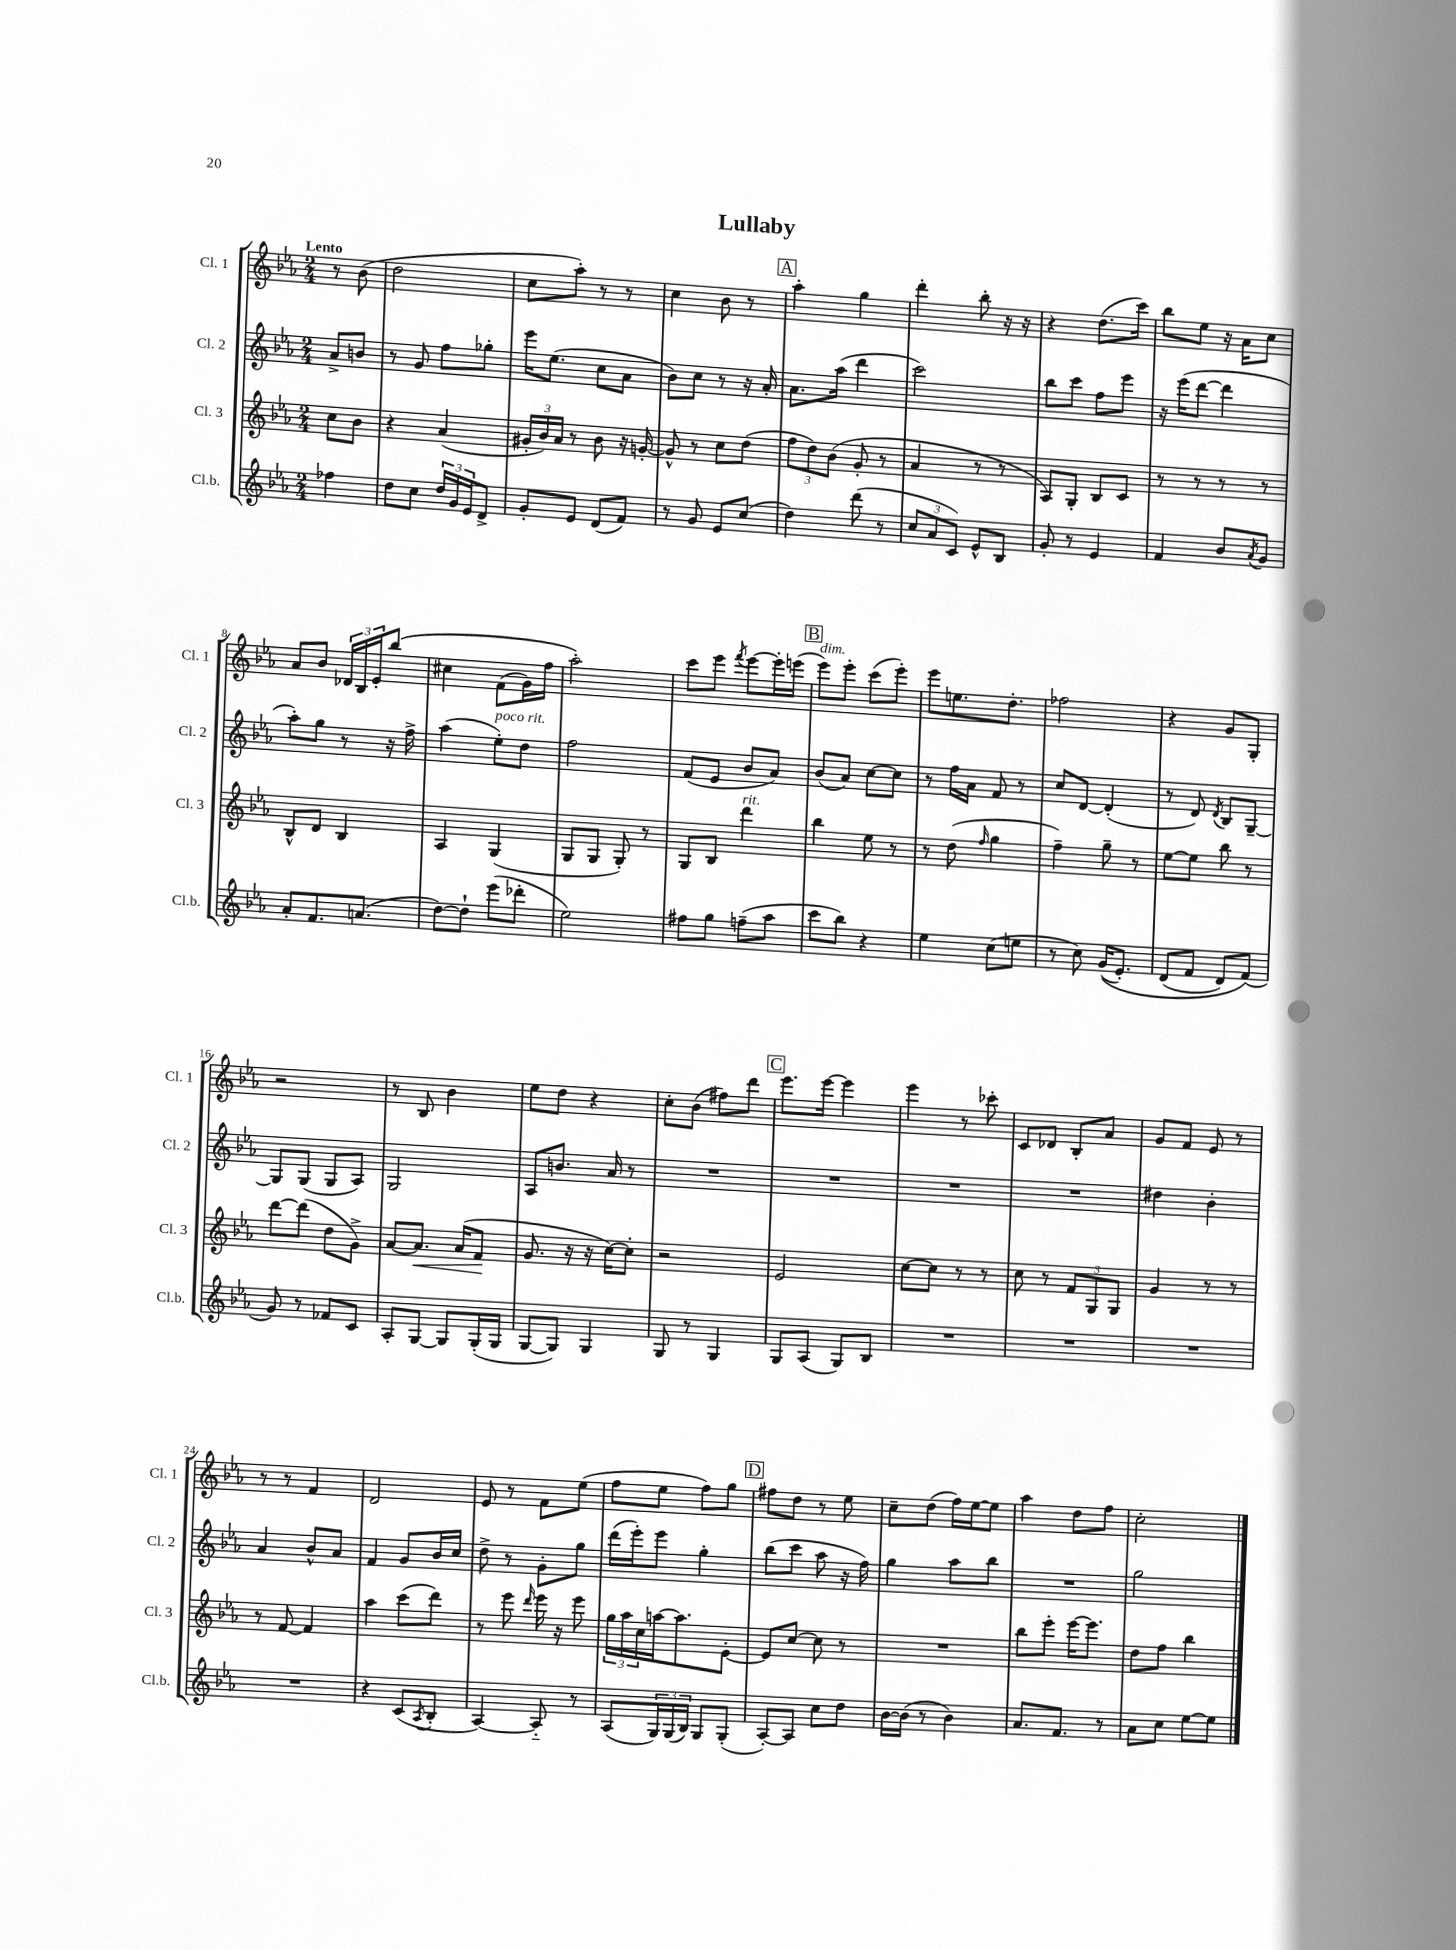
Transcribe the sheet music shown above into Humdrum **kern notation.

**kern	**kern	**kern	**kern
*staff4	*staff3	*staff2	*staff1
*clefG2	*clefG2	*clefG2	*clefG2
*k[b-e-a-]	*k[b-e-a-]	*k[b-e-a-]	*k[b-e-a-]
*M2/4	*M2/4	*M2/4	*M2/4
4ff-\	8cc\L	8a-^/L	8r
.	8b-\J	8b/J	(8b-\
=	=	=	=
8dd\L	4r	8r	2dd\
8cc\J	.	8g/	.
24dd/LL	(4a-/	8ff\L	.
24g/	.	.	.
24e-/J	.	.	.
8d^/J	.	8gg-'\J	.
=	=	=	=
8g'/L	24g#'/LL	16eee-\LK	8cc\L
.	24b-/)	.	.
.	.	(8.ee-\J	.
.	24a-/JJ	.	.
8e-/J	8r	.	8aa-'\J)
(8d/L	8b-\	8cc\L	8r
8f/J)	16r	8a-\J	8r
.	[16g'/	.	.
=	=	=	=
8r	8g^^/]	8b-\L)	4cc\
8g/	8r	8cc\J	.
8e-/L	8cc\L	8r	8b-\
(8cc/J	(8dd\J	16r	8r
.	.	16a-'/	.
=	=	=	=
4dd\)	12ff\L	8.a-\L	4aa-'\
.	12dd\)	.	.
.	(12b-\J	.	.
.	.	(16aa-\Jk	.
(8ddd\	8g'/	4ddd\	4gg\
8r	8r	.	.
=	=	=	=
12cc/L	4a-/	2ccc\)	4ddd'\
12a-/	.	.	.
12c/J)	.	.	.
8e-^^/L	8r	.	8bb-'\
8B-/J	8r	.	16r
.	.	.	16r
=	=	=	=
8g'/	8A-/L)	8bb-\L	4r
8r	8G'/J	8ccc\J	.
4e-/	8B-/L	8ff\L	(8.dd\L
.	8c/J	8eee-\J	.
.	.	.	16ccc\Jk)
=	=	=	=
4f/	8r	16r	8bb-\L
.	.	(16eee-\LK	.
.	8r	[8ddd\J	8ee-\J
8b-/L	8r	4ddd\]	16r
.	.	.	16a-\LK
8qa-/	.	.	.
8g/J	8r	.	8cc\J
=	=	=	=
8a-'/L	8B-^^/L	8aa-'\L)	8a-/L
8.f/	8d/J	8gg\J	8b-/J
.	4B-/	8r	24d-/LL
.	.	.	24B-/
(8.a/J	.	.	.
.	.	.	24e-'/J
.	.	16r	&(8bb-/J
.	.	16ff^\	.
=	=	=	=
[8dd\L)	4A-/	(4aa-\	4cc#\
8dd`\]J	.	.	.
(8eee-\L	(4G/	8ee-'\L)	(8f\L
8ddd-'\J	.	8dd\J	16g\L)
.	.	.	16ff\JJ
=	=	=	=
2ee-\)	8G/L	2ff\	2aa-'\&)
.	8G/J	.	.
.	8G'/)	.	.
.	8r	.	.
=	=	=	=
8ff#\L	8G/L	(8f/L	8ccc\L
8gg\J	8B-/J	8e-/J	8eee-\J
.	.	.	8qfff/
(8ff~\L	4ddd\	8b-/L	[8eee-\L
8aa-\J	.	8a-/J)	16eee-'\]L
.	.	.	(16eee\JJ
=	=	=	=
8ccc\L	4bb-\	(8b-/L	8eee-\L)
8bb-\J)	.	8a-/J)	8eee-'\J
4r	8ee-\	[8cc\L	(8ccc\L
.	8r	8cc\]J	8eee-'\J)
=	=	=	=
4ee-\	8r	8r	8eee-\L
.	(8dd\	16ff\LL	8.ee\
.	.	16a-\JJ	.
.	16qqff/	.	.
(8cc\L	4gg\	8f/	.
.	.	.	8.dd'\J
8ee\J	.	8r	.
=	=	=	=
8r	4ff~\)	8cc/L	2ff-\
8cc\)	.	[8d/J	.
&((16g/LK	8gg~\	(4d'/]	.
8.e-'/J)	.	.	.
.	8r	.	.
=	=	=	=
(8d/L	[8ee-\L	8r	4r
8f/J	8ee-\]J	8d/)	.
.	.	8qd/	.
8d/L)	8bb-\	8B-/L	8g/L
(8f/J&)	8r	[8G~/J	8G'/J
=	=	=	=
8g/)	[8ddd\L	8G/]L	2r
8r	(8ddd\]J	(8G/J	.
8f-/L	8dd\L	8G/L	.
8c/J	8g^\J)	8A-/J)	.
=	=	=	=
8A-'/L	[8a-/L	2G/	8r
[8G/J	8.a-/]J	.	8B-/
8G/]L	.	.	4b-\
.	(16a-/LK	.	.
(16G'/L	8f/J	.	.
16G/JJ	.	.	.
=	=	=	=
[8G/L	8.g/	8A-/L	8ee-\L
8G/]J)	.	8.b/J	8dd\J
.	16r	.	.
4G/	16r	.	4r
.	[16cc\LK)	16a-/	.
.	8cc'\]J	8r	.
=	=	=	=
8G/	2r	2r	8cc'\L
8r	.	.	(8b-\J
4G/	.	.	8ff#\L)
.	.	.	8ddd\J
=	=	=	=
8G/L	2e-/	2r	8.eee-\L
(8A-/J	.	.	.
.	.	.	[16eee-\Jk
8G/L)	.	.	4eee-\]
8B-/J	.	.	.
=	=	=	=
2r	[8cc\L	2r	4eee-\
.	8cc\]J	.	.
.	8r	.	8r
.	8r	.	8ccc-'\
=	=	=	=
2r	8cc\	2r	8c/L
.	8r	.	8d-/J
.	12f/L	.	8B-'/L
.	12G/	.	.
.	.	.	8a-/J
.	12G/J	.	.
=	=	=	=
2r	4g/	4dd#\	8g/L
.	.	.	8f/J
.	8r	4b-'\	8e-/
.	8r	.	8r
=	=	=	=
2r	8r	4a-/	8r
.	[8f/	.	8r
.	4f/]	8b-^^/L	4f/
.	.	8a-/J	.
=	=	=	=
4r	4aa-\	4f/	2d/
(8c/L	(8ccc\L	8g/L	.
8qA-/	.	.	.
8B-'/J	8ddd\J)	16b-/L	.
.	.	16cc/JJ	.
=	=	=	=
[4A-/)	8r	8dd^\	8e-/
.	8eee-\	8r	8r
.	16qqddd/	.	.
8A-'~/]	16eee-\	8g'\L	8f\L
.	16r	.	.
8r	8eee-\	8gg\J	(8ee-\J
=	=	=	=
(8A-/L	24gg\LL	(16ddd\LL	8ff\L
.	24aa-\	.	.
.	.	16eee-'\J)	.
.	24cc\	.	.
24G/L)	[16aa\J	8eee-\J	8ee-\J
(24G/	.	.	.
.	8.aa\]	.	.
24B-/JJ)	.	.	.
8G/L	.	4gg'\	8ff\L)
(8G'/J	[8e-'\J	.	8gg\J
=	=	=	=
[8A-'/L)	8e-/]L	(8bb-\L	8ff#\L
8A-/]J	[8cc/J	8ccc\J	8dd\J
8cc\L	8cc\]	8aa-\	8r
8dd\J	8r	16r	8ee-\
.	.	16ff\)	.
=	=	=	=
[16b-\LL	2r	4gg\	8cc~\L
(16b-\]JJ	.	.	.
8r	.	.	(8dd\J
4b-\)	.	8aa-\L	16ff\LL)
.	.	.	[16ee-\J
.	.	8bb-\J	8ee-\]J
=	=	=	=
8.a-/L	8bb-\L	2r	4aa-\
.	8eee-'\J	.	.
8.f/J	.	.	.
.	[16eee-\LK	.	8dd\L
.	8.eee-\]J	.	.
8r	.	.	8ff\J
=	=	=	=
8a-\L	8dd\L	2gg\	2cc'\
8cc\J	8ff\J	.	.
[8ee-\L	4bb-\	.	.
8ee-\]J	.	.	.
==	==	==	==
*-	*-	*-	*-
